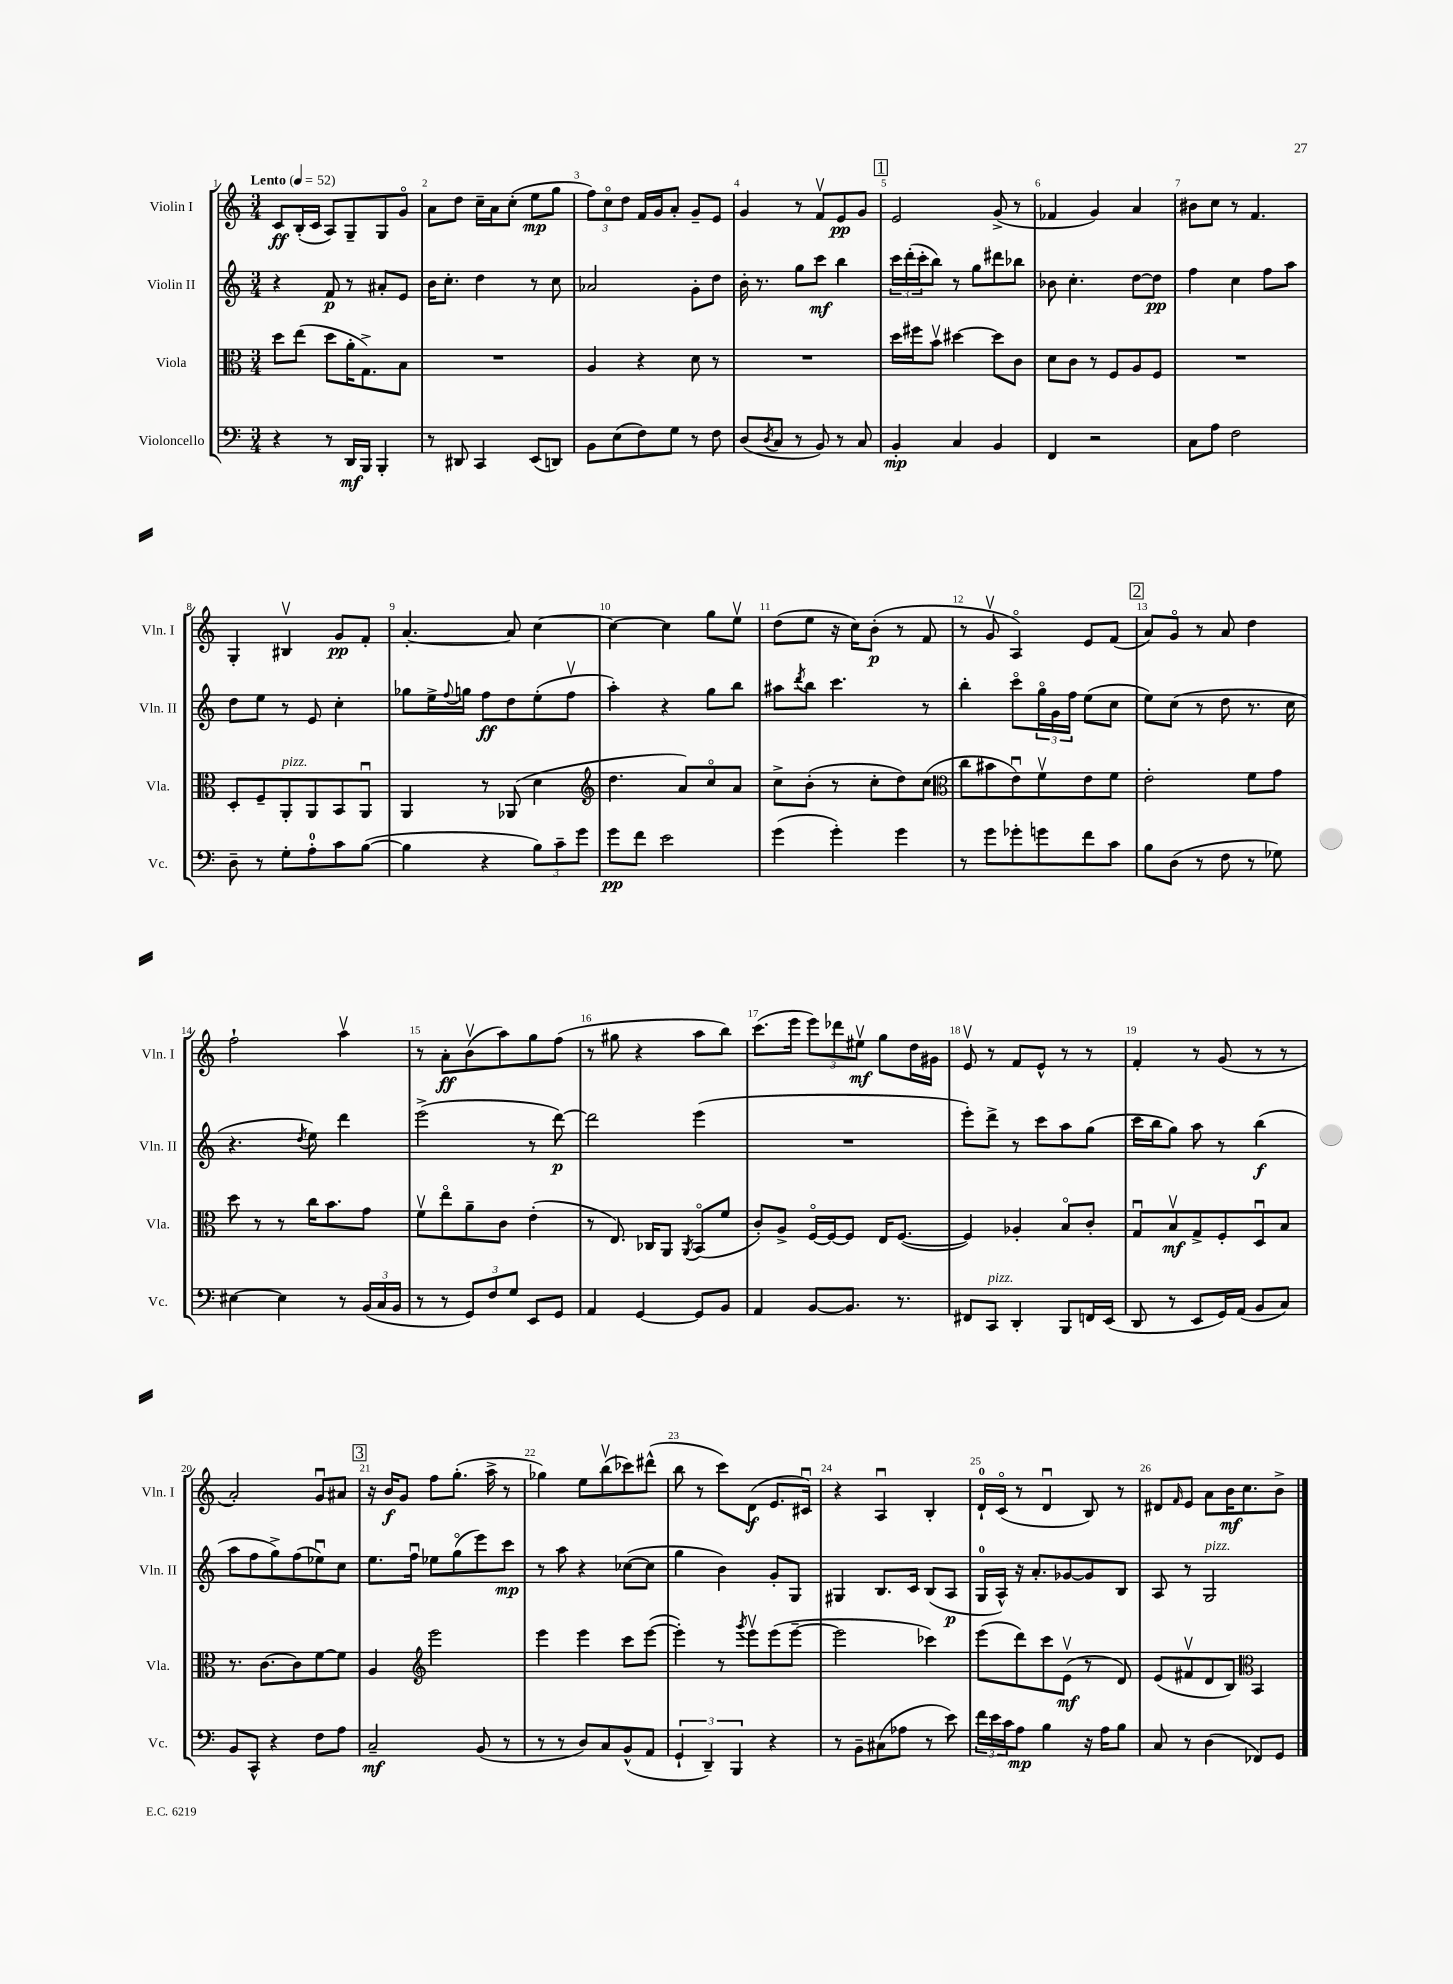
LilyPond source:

<<
\new StaffGroup <<
\new Staff = "s0" \with { instrumentName = "Violin I" shortInstrumentName = "Vln. I" } {
    \clef treble \key c \major \numericTimeSignature \time 3/4 \tempo "Lento" 4 = 52
    c'8\ff b16-.( c'16 a8) g8-- g8 g'8\flageolet |
    a'8 d''8 c''16-- a'16 c''8-.( e''8\mp g''8 |
    \tuplet 3/2 { f''8) c''8\flageolet d''8 } f'16 g'16 a'8-. g'8-- e'8 |
    g'4 r8 f'8\upbow e'8\pp g'8 |
    \mark \markup { \box "1" } e'2 g'8->( r8 |
    fes'4 g'4) a'4 |
    bis'8 c''8 r8 f'4. |
    g4-. bis4\upbow g'8\pp f'8-. |
    a'4.~-. a'8 c''4~ |
    c''4~ c''4 g''8 e''8\upbow |
    d''8( e''8 r16 c''16) b'8-.\p( r8 f'8 |
    r8 g'8\upbow a4\flageolet) e'8 f'8( |
    \mark \markup { \box "2" } a'8) g'8\flageolet r8 a'8 d''4 |
    f''2-! a''4\upbow |
    r8 a'8-.\ff b'8\upbow( a''8) g''8 f''8( |
    r8 gis''8 r4 a''8 b''8) |
    c'''8.( e'''16 \tuplet 3/2 { e'''8) des'''8 eis''8\upbow\mf } g''8 d''16 gis'16 |
    e'8\upbow r8 f'8 e'8-^ r8 r8 |
    f'4-. r8 g'8( r8 r8 |
    a'2-.) g'8\downbow ais'8 |
    \mark \markup { \box "3" } r16 b'16\f g'8 f''8 g''8.-.( a''16-> r8 |
    ges''4) e''8 b''8\upbow( ces'''8) dis'''8-^( |
    b''8 r8 c'''8) d'8\f( e'8. cis'16\downbow) |
    r4 a4\downbow b4-. |
    d'16-0-! c'16\flageolet( r8 d'4\downbow b8) r8 |
    dis'8 \grace { f'16 } e'8 a'8 b'16\mf c''8. b'8-> \bar "|." |
}
\new Staff = "s1" \with { instrumentName = "Violin II" shortInstrumentName = "Vln. II" } {
    \clef treble \key c \major \numericTimeSignature \time 3/4
    r4 f'8\p r8 ais'8-. e'8 |
    b'16 c''8.-. d''4 r8 c''8 |
    aes'2 g'8-. d''8 |
    b'16-. r8. g''8 c'''8\mf b''4 |
    \mark \markup { \box "1" } \tuplet 3/2 { c'''16 d'''16-.( c'''16-. } b''8) r8 g''8 dis'''8 bes''8 |
    bes'8 c''4.-. d''8~ d''8\pp |
    f''4 c''4 f''8 a''8 |
    d''8 e''8 r8 e'8 c''4-. |
    ges''8 e''16-> \appoggiatura { f''8 } g''16 f''8\ff d''8 e''8-.( f''8\upbow |
    a''4-.) r4 g''8 b''8 |
    ais''8 \acciaccatura { d'''8 } b''8 c'''4. r8 |
    b''4-. c'''8\flageolet \tuplet 3/2 { g''16\flageolet g'16 f''16 } e''8( c''8 |
    \mark \markup { \box "2" } e''8) c''8( r8 d''8 r8. c''16 |
    r4. \acciaccatura { d''8 } e''8) d'''4 |
    e'''2->( r8 d'''8~\p) |
    d'''2 e'''4( |
    R2. |
    e'''8-.) d'''8-> r8 c'''8 a''8 g''8( |
    c'''16 b''16 g''8) a''8 r8 b''4\f( |
    a''8 f''8 g''8->) f''8( ees''8\downbow) c''8 |
    \mark \markup { \box "3" } e''8. f''16\downbow ees''8 g''8\flageolet( e'''8) c'''8\mp |
    r8 a''8 r4 ces''8~( ces''8 |
    g''4 b'4) g'8-. g8 |
    gis4 b8. c'16 b8( a8\p |
    g16-0 a16-^) r16 a'8.-. ges'8~ ges'8 b8 |
    a8 r8 g2^\markup { \italic "pizz." } \bar "|." |
}
\new Staff = "s2" \with { instrumentName = "Viola" shortInstrumentName = "Vla." } {
    \clef alto \key c \major \numericTimeSignature \time 3/4
    d''8 e''8( d''8 a'16-. g8.->) b8 |
    R2. |
    a4 r4 d'8 r8 |
    R2. |
    \mark \markup { \box "1" } d''16 fis''16 b'8\upbow dis''4~ dis''8 c'8 |
    d'8 c'8 r8 f8 a8 f8 |
    R2. |
    d8-. f8-- a,8-.^\markup { \italic "pizz." } a,8 b,8 a,8\downbow |
    a,4 r8 aes,8( d'4 |
    \clef treble d''4. a'8) c''8\flageolet a'8 |
    c''8-> b'8-.( r8 c''8-. d''8) c''8( |
    \clef alto c''8 bis'8 e'8\downbow) f'8\upbow e'8 f'8 |
    \mark \markup { \box "2" } e'2-. f'8 g'8 |
    d''8 r8 r8 c''16 b'8. g'8 |
    f'8\upbow e''8\flageolet a'8-- c'8 e'4-.( |
    r8 e8.) ces16 a,8 \acciaccatura { a,8 } b,8\flageolet( f'8 |
    c'8-.) a8-> f16~\flageolet f16~ f8 e16 f8.~( |
    f4) aes4-. b8\flageolet c'8-. |
    g8\downbow b8\upbow\mf g8-> f8-. d8\downbow b8 |
    r8. c'8.~ c'8 f'8~ f'8 |
    \mark \markup { \box "3" } a4 \clef treble e'''2 |
    e'''4 e'''4 c'''8 e'''8~( |
    e'''4-.) r8 \acciaccatura { g'''8 } e'''8\upbow e'''8( e'''8~-- |
    e'''2 ces'''4) |
    e'''8( d'''8) c'''8 e'8\upbow\mf( r8 d'8) |
    e'8( fis'8\upbow d'8 b8) \clef alto b,4 \bar "|." |
}
\new Staff = "s3" \with { instrumentName = "Violoncello" shortInstrumentName = "Vc." } {
    \clef bass \key c \major \numericTimeSignature \time 3/4
    r4 r8 d,16\mf b,,16 b,,4-. |
    r8 dis,8 c,4 e,8( d,8) |
    b,8 e8( f8) g8 r8 f8 |
    d8( \acciaccatura { d8 } c8 r8 b,8) r8 c8 |
    \mark \markup { \box "1" } b,4-.\mp c4 b,4 |
    f,4 r2 |
    c8 a8 f2 |
    d8-- r8 g8-. a8-0-. c'8 b8~( |
    b4 r4 \tuplet 3/2 { b8) c'8-- g'8 } |
    g'8\pp f'8 e'2 |
    g'4( g'4-.) g'4 |
    r8 g'8 ges'8-. g'8 f'8 c'8 |
    \mark \markup { \box "2" } b8 d8( r8 f8 r8 ges8) |
    eis4~ eis4 r8 \tuplet 3/2 { b,16( c16 b,16 } |
    r8 r8 \tuplet 3/2 { g,8) f8 g8 } e,8 g,8 |
    a,4 g,4~ g,8 b,8 |
    a,4 b,8~ b,8. r8. |
    fis,8 c,8^\markup { \italic "pizz." } d,4-. b,,8 f,16 e,16( |
    d,8 r8 e,8 g,16) a,16( b,8 c8) |
    b,8 c,8-^ r4 f8 a8 |
    \mark \markup { \box "3" } c2--\mf b,8( r8 |
    r8 r8 d8) c8 b,8-^( a,8 |
    \tuplet 3/2 { g,4-! d,4--) b,,4 } r4 |
    r8 b,8-- cis8( aes8 r8 e'8) |
    \tuplet 3/2 { f'16 e'16 c'16 } a8\mp b4 r16 a16 b8 |
    c8 r8 d4( fes,8) g,8 \bar "|." |
}
>>
>>
\layout { \context { \Score \override BarNumber.break-visibility = ##(#f #t #t) barNumberVisibility = #all-bar-numbers-visible } }
